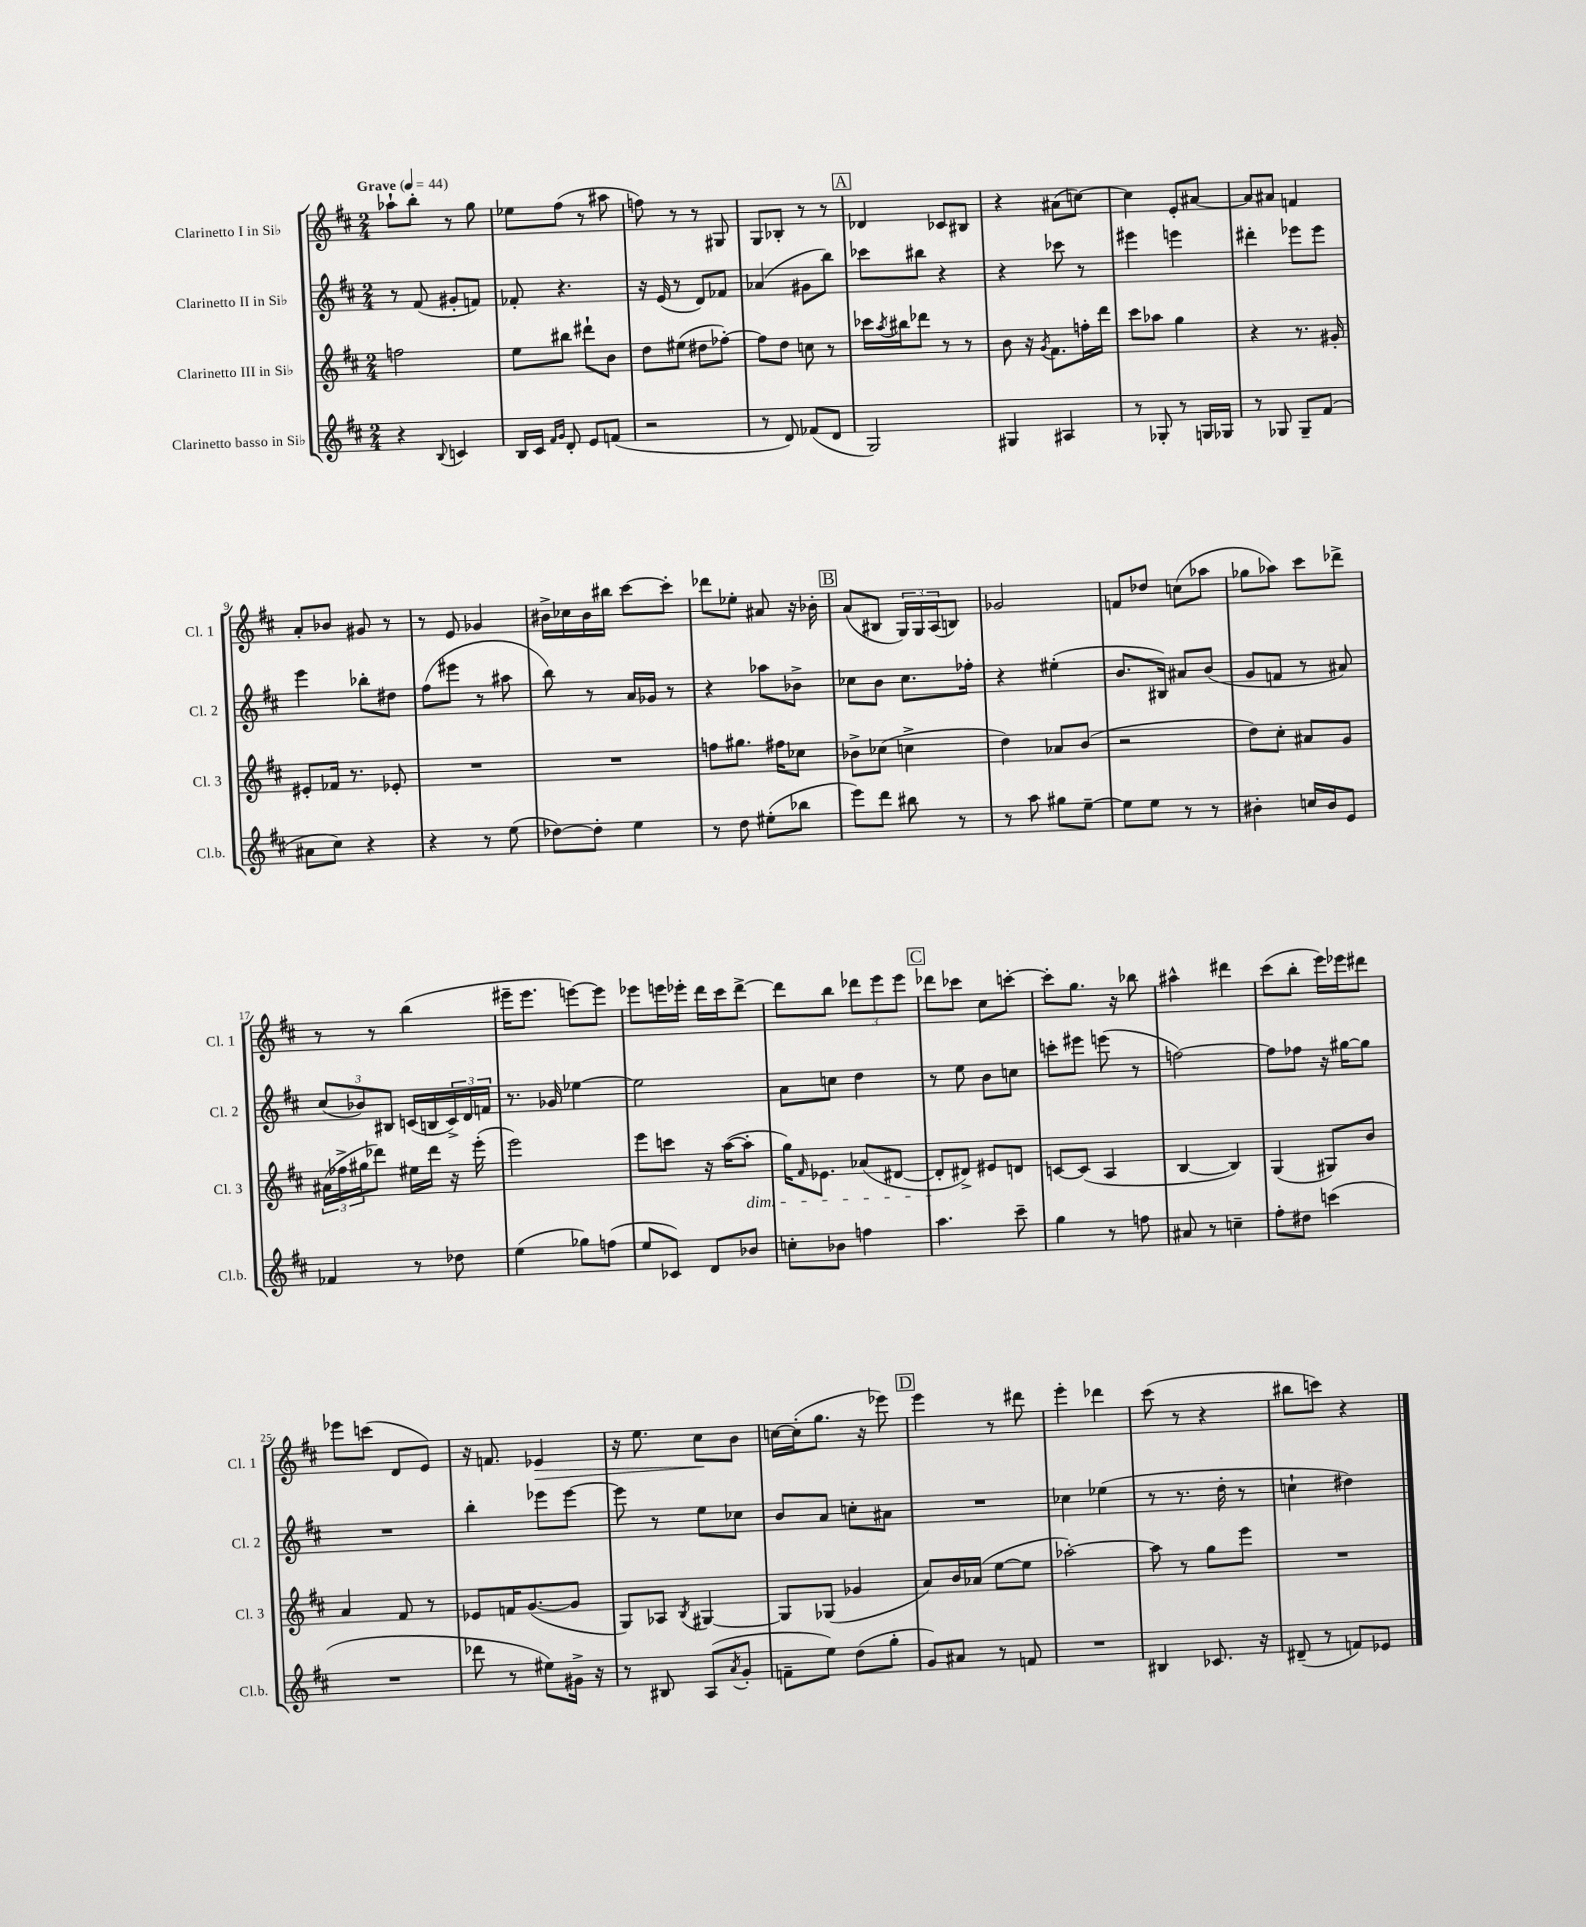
<<
\new StaffGroup <<
\new Staff = "s0" \with { instrumentName = "Clarinetto I in Sib" shortInstrumentName = "Cl. 1" } {
    \clef treble \key d \major \numericTimeSignature \time 2/4 \tempo "Grave" 4 = 44
    aes''8-! b''8-. r8 g''8 |
    ees''8 fis''8( r8 ais''8 |
    f''8) r8 r8 gis8 |
    g8 bes8-. r8 r8 |
    \mark \markup { \box "A" } des'4 ces'8 bis8 |
    r4 ais'8( c''8~) |
    c''4 e'8-. ais'8~ |
    ais'8 ais'8 f'4 |
    a'8-. bes'8 gis'8 r8 |
    r8 e'8 ges'4 |
    bis'16-> ces''16 bis'16 bis''16 cis'''8~ cis'''8-. |
    des'''8 ees''8-. ais'8 r16 bes'16-. |
    \mark \markup { \box "B" } a'8( bis8 \tuplet 3/2 { g16) g16 a16( } b8) |
    ges'2 |
    f'8 des''8 c''8( aes''8 |
    ges''8 aes''8) cis'''8 des'''8-> |
    r8 r8 b''4( |
    eis'''16-- eis'''8. e'''8~) e'''8 |
    ees'''8 e'''16 ees'''16-. d'''16 cis'''16 d'''8~-> |
    d'''8 b''8 \tuplet 3/2 { des'''8 e'''8 e'''8 } |
    \mark \markup { \box "C" } des'''8 ces'''8 cis''8 c'''8~-. |
    c'''8-. g''8. r16 bes''8 |
    ais''4-^ dis'''4 |
    cis'''8( b''8-. e'''16) ees'''16 dis'''8 |
    ees'''8 c'''8( d'8 e'8) |
    r16 f'8. ees'4\> |
    r16 e''8. cis''8\! b'8 |
    c''16~ c''16-.( g''8. r16 ees'''8) |
    \mark \markup { \box "D" } e'''4 r8 dis'''8 |
    e'''4-. des'''4 |
    cis'''8( r8 r4 |
    bis''8 c'''8) r4 \bar "|." |
}
\new Staff = "s1" \with { instrumentName = "Clarinetto II in Sib" shortInstrumentName = "Cl. 2" } {
    \clef treble \key d \major \numericTimeSignature \time 2/4
    r8 fis'8( gis'8-. f'8) |
    fes'8-. r4. |
    r16 e'16( r8 d'8) fes'8 |
    aes'4( gis'8 b''8) |
    \mark \markup { \box "A" } ces'''8 bis''8 r4 |
    r4 ces'''8 r8 |
    eis'''4 e'''4 |
    dis'''4-. ees'''8 ees'''8 |
    e'''4 bes''8-. dis''8 |
    fis''8( eis'''8 r8 ais''8 |
    b''8) r8 a'16 ges'16 r8 |
    r4 aes''8 bes'8-> |
    \mark \markup { \box "B" } ces''8 b'8 ces''8. fes''16-. |
    r4 eis''4-.( |
    b'8. bis16) ais'8 b'8( |
    g'8 f'8 r8 ais'8) |
    \tuplet 3/2 { cis''8( bes'8) bis8 } c'16( b16 \tuplet 3/2 { c'16->) d'16 f'16 } |
    r8. ges'16 ees''4~ |
    ees''2 |
    a'8 c''8 d''4 |
    \mark \markup { \box "C" } r8 e''8 b'8 c''8 |
    c'''8-. eis'''8 e'''8( r8 |
    f''2~) |
    f''8 fes''8 r16 gis''16~ gis''8 |
    R2 |
    b''4-. ees'''8 ees'''8~ |
    ees'''8 r8 e''8 ces''8 |
    b'8 a'8 c''8-. ais'8 |
    \mark \markup { \box "D" } R2 |
    ces''4 ees''4( |
    r8 r8. d''16-. r8 |
    c''4-! dis''4) \bar "|." |
}
\new Staff = "s2" \with { instrumentName = "Clarinetto III in Sib" shortInstrumentName = "Cl. 3" } {
    \clef treble \key d \major \numericTimeSignature \time 2/4
    f''2 |
    e''8 bis''8 dis'''8-! b'8 |
    d''8 eis''8( dis''8 fes''8~-.) |
    fes''8 d''8 c''8 r8 |
    \mark \markup { \box "A" } ces'''16 \acciaccatura { a''8 } bis''16 des'''8 r8 r8 |
    b'8 r16 \acciaccatura { g'8 } fis'8. f''16-. d'''16 |
    cis'''8 aes''8 g''4 |
    r4 r8. gis'16-. |
    eis'8-. fes'16 r8. ees'8-. |
    R2 |
    R2 |
    f''8 gis''8. fis''16 ces''8 |
    \mark \markup { \box "B" } bes'8-> ces''8( c''4-> |
    d''4) aes'8 b'8( |
    r2 |
    d''8) cis''8-. ais'8 g'8 |
    \tuplet 3/2 { ais'16( fes''16-> gis''16 } des'''8) eis''16 des'''16 r16 e'''16-.( |
    e'''2) |
    e'''8 c'''8 r16 a''16~( a''8-.\dim |
    g''16) \grace { fis'16 } ees'8. aes'8( dis'8~ |
    \mark \markup { \box "C" } dis'8-.\! dis'8->) eis'8 d'8 |
    c'8~ c'8( a4 |
    b4~ b4) |
    g4( gis8) b'8 |
    a'4 fis'8 r8 |
    ees'8 f'16 g'8.~( g'8 |
    g8) aes8 \acciaccatura { b8 } gis4~ |
    gis8 ges8( ges'4 |
    \mark \markup { \box "D" } a'8) b'16 aes'16( e''8~ e''8 |
    aes''2~-.) |
    aes''8 r8 g''8 e'''8 |
    R2 \bar "|." |
}
\new Staff = "s3" \with { instrumentName = "Clarinetto basso in Sib" shortInstrumentName = "Cl.b." } {
    \clef treble \key d \major \numericTimeSignature \time 2/4
    r4 \appoggiatura { b8 } c'4 |
    b16 cis'16 \grace { fis'16 g'16 } d'8-. e'8 f'8( |
    r2 |
    r8 d'8) fes'8( d'8 |
    \mark \markup { \box "A" } g2) |
    gis4 ais4 |
    r8 ges8-. r8 g16 ges16 |
    r8 ges8 ges8-- fis'8( |
    ais'8 cis''8) r4 |
    r4 r8 e''8( |
    des''8~) des''8-. e''4 |
    r8 d''8 eis''8-.( bes''8 |
    \mark \markup { \box "B" } e'''8) d'''8 bis''8 r8 |
    r8 a''8 gis''8 e''8~-- |
    e''8 e''8 r8 r8 |
    bis'4-. c''16 bis'16 e'8 |
    fes'4 r8 des''8 |
    e''4( ges''8) f''8( |
    e''8 ces'8) d'8 bes'8 |
    c''8-. bes'8 f''4 |
    \mark \markup { \box "C" } a''4. cis'''8-- |
    g''4 r8 f''8 |
    ais'8 r8 c''4-- |
    fis''8-. dis''8 c'''4( |
    R2 |
    des'''8 r8 eis''8) gis'16-> r16 |
    r8 bis8 a8( \acciaccatura { a'8 } g'8-. |
    f'8-- e''8) d''8( g''8-. |
    \mark \markup { \box "D" } g'8) ais'8 r8 f'8 |
    R2 |
    bis4 ces'8. r16 |
    dis'8--( r8 f'8) ees'8 \bar "|." |
}
>>
>>
